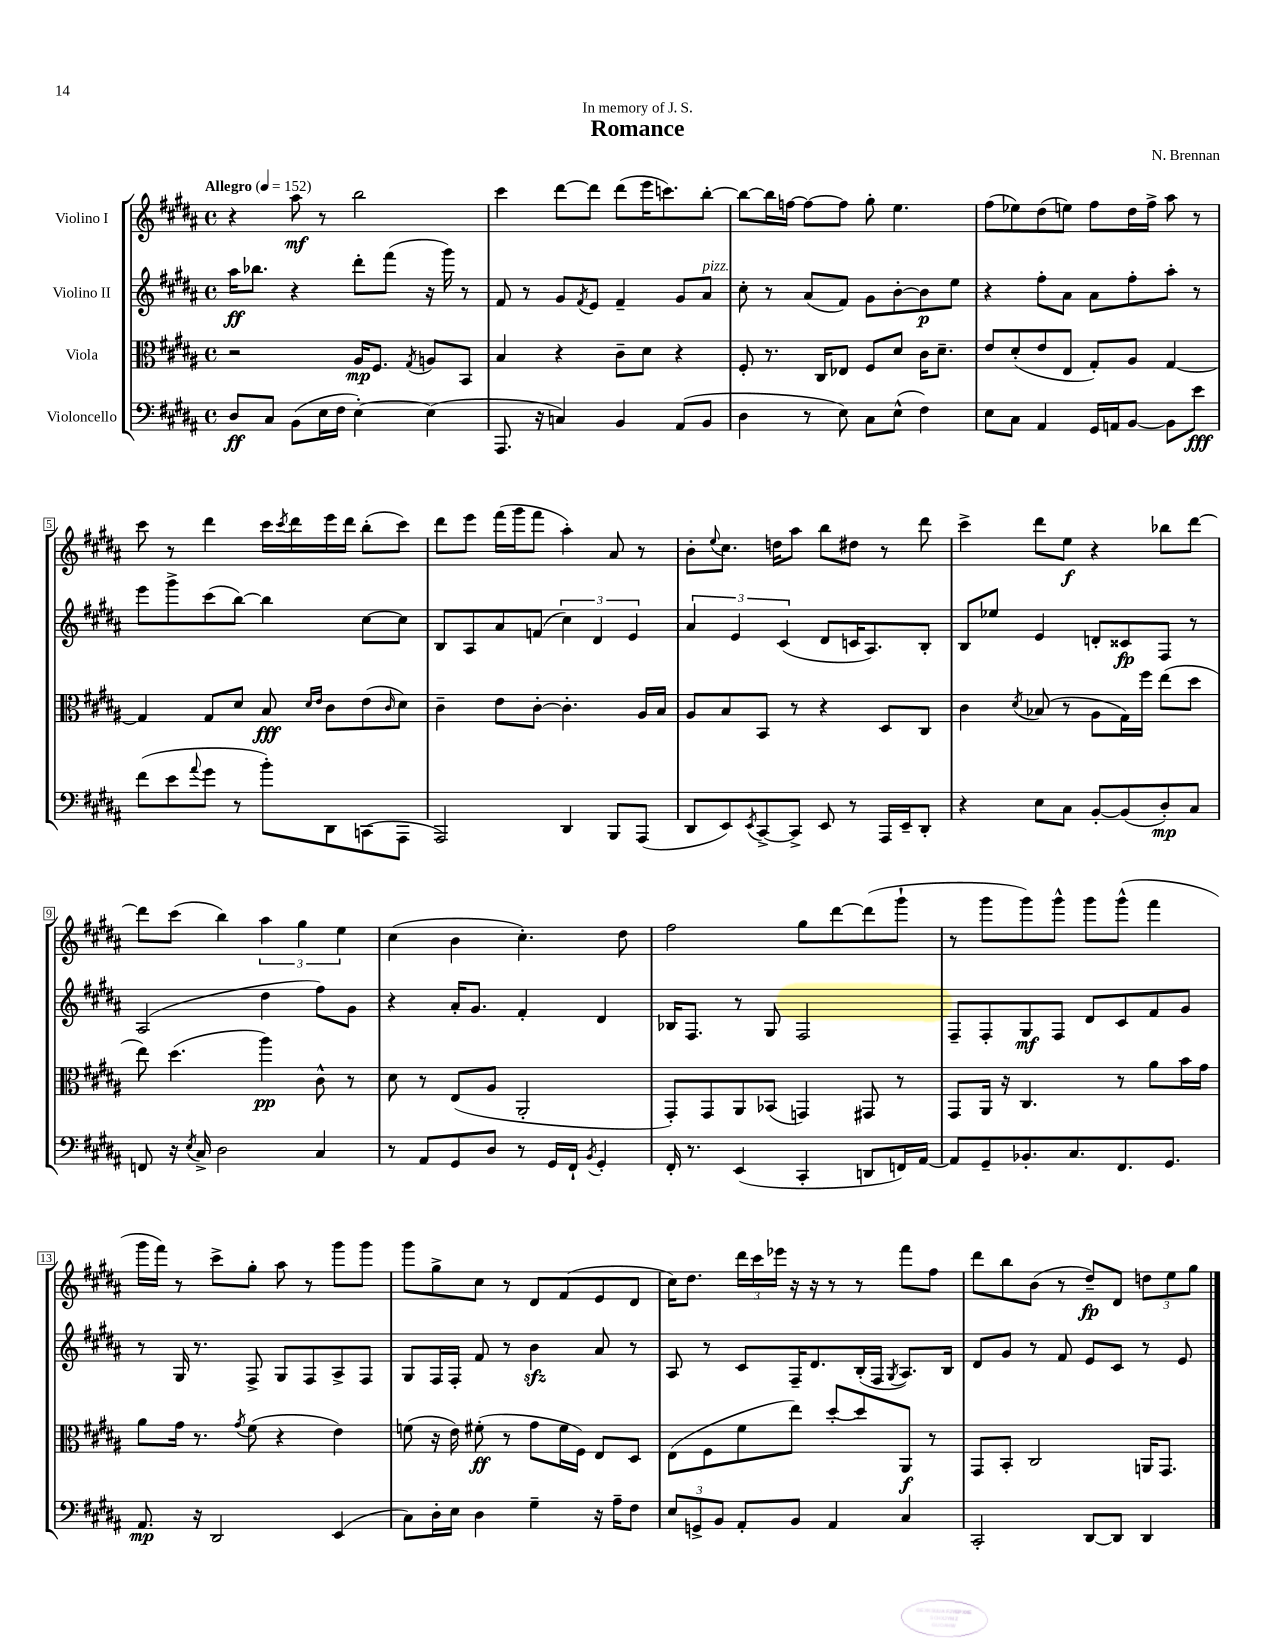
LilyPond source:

\header { title = "Romance" composer = "N. Brennan" dedication = "In memory of J. S." }
<<
\new StaffGroup <<
\new Staff = "s0" \with { instrumentName = "Violino I" } {
    \clef treble \key b \major \defaultTimeSignature \time 4/4 \tempo "Allegro" 4 = 152
    r4 ais''8\mf r8 b''2 |
    cis'''4 dis'''8~ dis'''8 dis'''8( e'''16 c'''8.) b''8~-. |
    b''8~ b''16 f''16~ f''8~ f''8 gis''8-. e''4. |
    fis''8( ees''8) dis''8( e''8) fis''8 dis''16 fis''16-> ais''8 r8 |
    cis'''8 r8 dis'''4 cis'''16 \acciaccatura { cis'''8 } dis'''16 e'''16 dis'''16 b''8-.( cis'''8) |
    dis'''8 e'''8 fis'''16( gis'''16 fis'''8 ais''4-.) ais'8 r8 |
    b'8-. \appoggiatura { e''8 } cis''8. d''16 ais''8 b''8 dis''8 r8 dis'''8 |
    cis'''4-> dis'''8 e''8\f r4 bes''8 dis'''8~ |
    dis'''8 cis'''8( b''4) \tuplet 3/2 { ais''4 gis''4 e''4 } |
    cis''4( b'4 cis''4.-.) dis''8 |
    fis''2 gis''8 dis'''8~ dis'''8( gis'''8-! |
    r8 gis'''8 gis'''8) gis'''8-^ gis'''8 gis'''8-^( fis'''4 |
    gis'''16 fis'''16) r8 cis'''8-> gis''8-. ais''8 r8 gis'''8 gis'''8 |
    gis'''8 gis''8-> cis''8 r8 dis'8 fis'8( e'8 dis'8 |
    cis''16) dis''8. \tuplet 3/2 { dis'''16 cis'''16 ees'''16 } r16 r16 r8 r8 fis'''8 fis''8 |
    dis'''8 b''8 b'8( r8 dis''8--\fp) dis'8 \tuplet 3/2 { d''8 e''8 gis''8 } \bar "|." |
}
\new Staff = "s1" \with { instrumentName = "Violino II" } {
    \clef treble \key b \major \defaultTimeSignature \time 4/4
    ais''16\ff bes''8. r4 dis'''8-. fis'''8( r16 gis'''16) r8 |
    fis'8 r8 gis'8 \acciaccatura { fis'8 } e'8 fis'4-- gis'8 ais'8^\markup { \italic "pizz." } |
    cis''8-. r8 ais'8( fis'8) gis'8 b'8~-. b'8\p e''8 |
    r4 fis''8-. ais'8 ais'8 fis''8-. ais''8-. r8 |
    e'''8 gis'''8-> cis'''8( b''8~) b''4 cis''8~ cis''8 |
    b8 ais8 ais'8 f'8( \tuplet 3/2 { cis''4) dis'4 e'4 } |
    \tuplet 3/2 { ais'4 e'4 cis'4( } dis'8 c'16 ais8.) b8-. |
    b8 ees''8 e'4 d'8-. cisis'8\fp fis8 r8 |
    ais2( dis''4 fis''8) gis'8 |
    r4 ais'16-. gis'8. fis'4-. dis'4 |
    bes16 fis8. r8 gis8 fis2 |
    fis8-- fis8-. gis8\mf fis8 dis'8 cis'8 fis'8 gis'8 |
    r8 gis16 r8. fis8-> gis8 fis8 ais8-> fis8 |
    gis8 fis16 fis16-. fis'8 r8 b'4\sfz ais'8 r8 |
    ais8 r8 cis'8 fis16-- dis'8. b16-.( fis16 \acciaccatura { gis8 } ais8.) b16 |
    dis'8 gis'8 r8 fis'8 e'8 cis'8 r8 e'8 \bar "|." |
}
\new Staff = "s2" \with { instrumentName = "Viola" } {
    \clef alto \key b \major \defaultTimeSignature \time 4/4
    r2 ais16\mp fis8. \acciaccatura { gis8 } a8 b,8 |
    b4 r4 cis'8-- dis'8 r4 |
    fis8-. r8. cis16 ees8 fis8 dis'8 cis'16 dis'8.-- |
    e'8 dis'8-.( e'8 e8 gis8-.) ais8 gis4~ |
    gis4 gis8 dis'8 b8\fff \grace { dis'16 e'16 } cis'8 e'8( \grace { cis'16 } dis'8) |
    cis'4-- e'8 cis'8~-. cis'4.-. ais16 b16 |
    ais8 b8 b,8 r8 r4 dis8 cis8 |
    cis'4 \acciaccatura { dis'8 } bes8( r8 ais8 gis16) fis''16 e''8( dis''8 |
    e''8) dis''4.( ais''4\pp) cis'8-^ r8 |
    dis'8 r8 e8( ais8 ais,2-. |
    gis,8-.) gis,8 ais,8 bes,8( g,4) gis,8 r8 |
    gis,8 ais,16 r16 cis4. r8 ais'8 b'16 gis'16 |
    ais'8 gis'16 r8. \acciaccatura { gis'8 } fis'8( r4 e'4) |
    f'8( r16 e'16) fis'8-.\ff( r8 gis'8 fis'16 fis16) e8 dis8 |
    e8( fis8 fis'8 e''8) dis''8~-. dis''8 ais,8\f r8 |
    gis,8 b,8-. cis2 a,16 gis,8. \bar "|." |
}
\new Staff = "s3" \with { instrumentName = "Violoncello" } {
    \clef bass \key b \major \defaultTimeSignature \time 4/4
    dis8\ff cis8 b,8( e16 fis16 e4~-.) e4( |
    ais,,8. r16 c4) b,4 ais,8( b,8 |
    dis4 r8 e8) cis8 e8-^( fis4) |
    e8 cis8 ais,4 gis,16 a,16 b,8~ b,8 e'8\fff |
    fis'8( e'8 \appoggiatura { ais'8 } gis'8 r8 b'8-.) dis,8 c,8( ais,,8 |
    ais,,2) dis,4 b,,8 ais,,8( |
    dis,8 e,8) \acciaccatura { e,8 } cis,8~-> cis,8-> e,8 r8 ais,,16 e,16-- dis,8-. |
    r4 e8 cis8 b,8~-. b,8( dis8-.\mp) cis8 |
    f,8 r16 \acciaccatura { e8 } cis16-> dis2 cis4 |
    r8 ais,8 gis,8 dis8 r8 gis,16 fis,16-! \acciaccatura { b,8 } gis,4-. |
    fis,16-. r8. e,4( cis,4-. d,8 f,16) ais,16~ |
    ais,8 gis,8-- bes,8.-. cis8. fis,8. gis,8. |
    ais,8.\mp r16 dis,2 e,4( |
    cis8) dis16-. e16 dis4 gis4-- r16 ais16-- fis8 |
    \tuplet 3/2 { e8 g,8-> b,8 } ais,8-. b,8 ais,4 cis4 |
    cis,2-. dis,8~ dis,8 dis,4 \bar "|." |
}
>>
>>
\layout { \context { \Score \override BarNumber.stencil = #(make-stencil-boxer 0.1 0.3 ly:text-interface::print) } }
